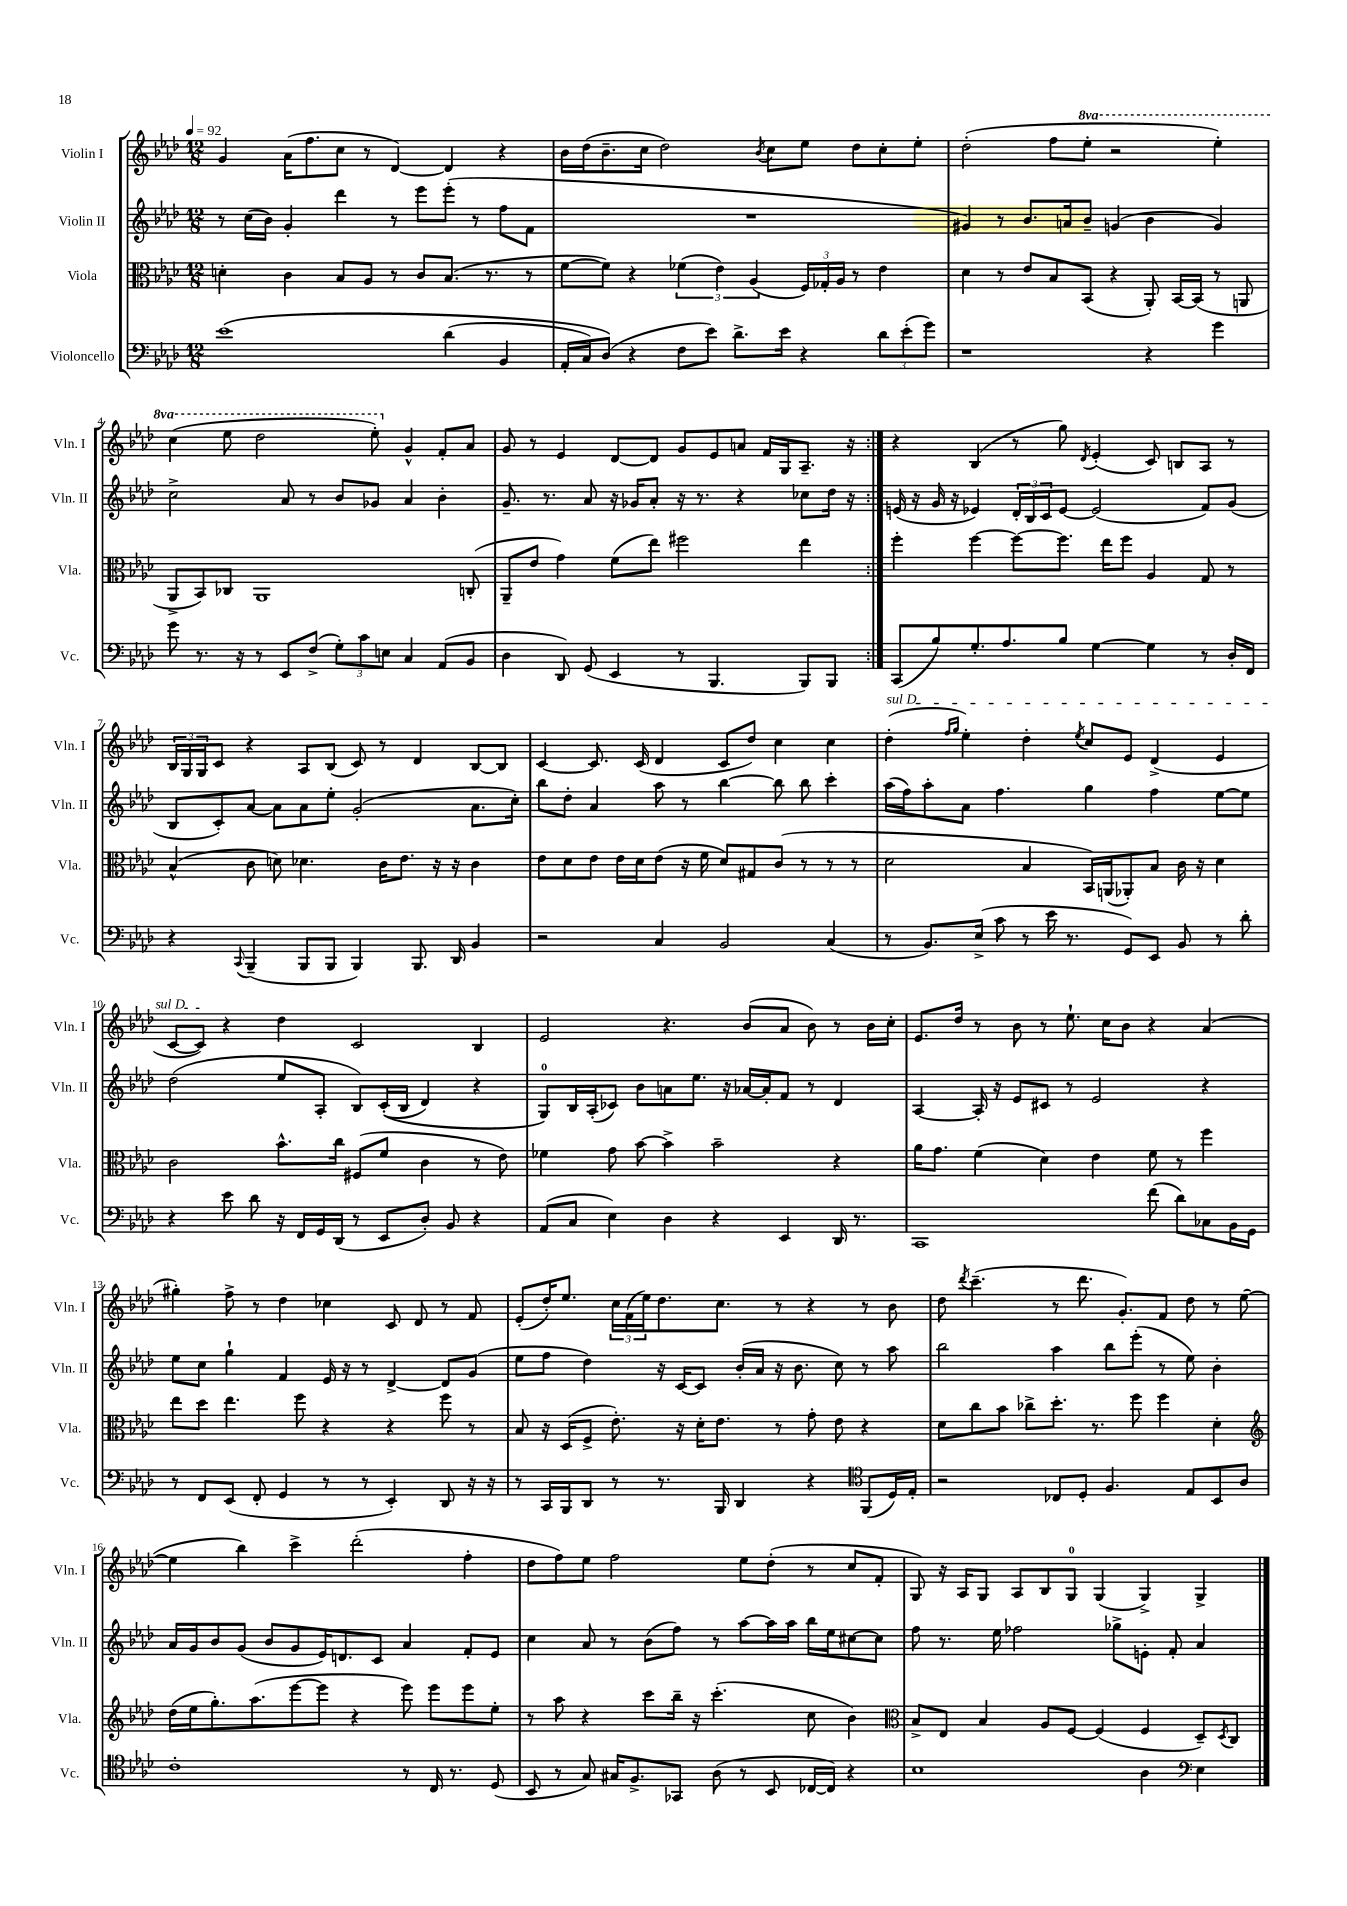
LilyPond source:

<<
\new StaffGroup <<
\new Staff = "s0" \with { instrumentName = "Violin I" shortInstrumentName = "Vln. I" } {
    \clef treble \key aes \major \numericTimeSignature \time 12/8 \set Staff.ottavationMarkups = #ottavation-simple-ordinals \tempo 4 = 92
    \repeat volta 2 { g'4 aes'16( f''8. c''8 r8 des'4~) des'4 r4 |
    bes'16 des''16( bes'8.-- c''16 des''2) \acciaccatura { bes'8 } c''8 ees''8 des''8 c''8-. ees''8-. |
    des''2-.( f''8 \ottava #1 ees'''8-. r2 ees'''4-.) |
    c'''4( ees'''8 des'''2 ees'''8-.) \ottava #0 g'4-^ f'8-. aes'8 |
    g'8 r8 ees'4 des'8~ des'8 g'8 ees'8 a'8 f'16 g16 aes8.-- r16 | }
    r4 bes4( r8 g''8) \acciaccatura { des'8 } ees'4-.( c'8) b8 aes8 r8 |
    \tuplet 3/2 { bes16 g16 g16 } c'8 r4 aes8 bes8( c'8) r8 des'4 bes8~ bes8 |
    c'4~ c'8. c'16( des'4 c'8 des''8) c''4 c''4 |
    \once \override TextSpanner.bound-details.left.text = \markup { \italic "sul D" } des''4-.\startTextSpan( \grace { f''16 g''16 } ees''4-.) des''4-. \acciaccatura { ees''8 } c''8 ees'8 des'4->( ees'4 |
    c'8~ c'8\stopTextSpan) r4 des''4 c'2 bes4 |
    ees'2 r4. bes'8( aes'8 bes'8) r8 bes'16 c''16-. |
    ees'8. des''16 r8 bes'8 r8 ees''8.-! c''16 bes'8 r4 aes'4( |
    gis''4-.) f''8-> r8 des''4 ces''4 c'8 des'8 r8 f'8 |
    ees'8-.( des''16-.) ees''8. \tuplet 3/2 { c''16 f'16( ees''16) } des''8. c''8. r8 r4 r8 bes'8 |
    des''8 \acciaccatura { des'''8 } c'''4.--( r8 des'''8. g'8.-.) f'8 des''8 r8 ees''8~( |
    ees''4 bes''4) c'''4-> des'''2-.( f''4-. |
    des''8 f''8) ees''8 f''2 ees''8 des''8-.( r8 c''8 f'8-. |
    g8) r16 aes16 g8 aes8 bes8 g8-0 g4( g4->) g4-> \bar "|." |
}
\new Staff = "s1" \with { instrumentName = "Violin II" shortInstrumentName = "Vln. II" } {
    \clef treble \key aes \major \numericTimeSignature \time 12/8
    \repeat volta 2 { r8 c''16( bes'16) g'4-. des'''4 r8 ees'''8 ees'''8-.( r8 f''8 f'8 |
    R1. |
    gis'4) r8 bes'8. a'16 bes'8-- g'4( bes'4 g'4) |
    c''2-> aes'8 r8 bes'8 ges'8 aes'4 bes'4-. |
    g'8.-- r8. aes'8 r16 ges'16 aes'8-. r16 r8. r4 ces''8 des''16 r16 | }
    e'16( r16 g'16 r16 ees'4) \tuplet 3/2 { des'16-. bes16 c'16 } ees'8~ ees'2( f'8) g'8( |
    bes8 c'8-.) aes'8~ aes'8 aes'8 ees''8-. g'2-.( aes'8. c''16-.) |
    bes''8 des''8-. aes'4 aes''8 r8 bes''4~ bes''8 bes''8 c'''4-. |
    aes''16( f''16) aes''8-. aes'8 f''4. g''4 f''4 ees''8~ ees''8 |
    des''2( ees''8 aes8-. bes8) c'16-.(\( bes16 des'4) r4 |
    g8-0\) bes16 aes16-.( ces'8) bes'8 a'8 ees''8. r16 aes'16~ aes'16-. f'8 r8 des'4 |
    aes4~ aes16-. r16 ees'8 cis'8 r8 ees'2 r4 |
    ees''8 c''8 g''4-! f'4 ees'16 r16 r8 des'4~-> des'8 g'8( |
    ees''8 f''8 des''4) r16 c'16~ c'8 bes'16-.( aes'16 r16 bes'8. c''8) r8 aes''8 |
    bes''2 aes''4 bes''8 ees'''8-.( r8 ees''8) bes'4-. |
    aes'16 g'16 bes'8 g'8( bes'8 g'8 ees'16) d'8. c'8 aes'4 f'8-. ees'8 |
    c''4 aes'8 r8 bes'8( f''8) r8 aes''8~ aes''16 aes''16 bes''16 ees''16 cis''8~ cis''8 |
    f''8 r8. ees''16 fes''2 ges''8-> e'8-. f'8-. aes'4 \bar "|." |
}
\new Staff = "s2" \with { instrumentName = "Viola" shortInstrumentName = "Vla." } {
    \clef alto \key aes \major \numericTimeSignature \time 12/8
    \repeat volta 2 { d'4-. c'4 bes8 aes8 r8 c'8 bes8.( r8. r8 |
    f'8~ f'8) r4 \tuplet 3/2 { fes'4( ees'4) aes4( } \tuplet 3/2 { f16) ges16-. aes16 } r8 ees'4 |
    des'4 r8 ees'8 bes8 bes,8( r4 aes,8-.) bes,16~ bes,16( r8 a,8 |
    aes,8-> bes,8) ces8 aes,1 c8-.( |
    aes,8-- ees'8 g'4) f'8( ees''8) fis''2 ees''4 | }
    f''4-. f''4~ f''8~ f''8. ees''16 f''8 aes4 g8 r8 |
    bes4-^( c'8 d'8) des'4. c'16 ees'8. r16 r16 c'4 |
    ees'8 des'8 ees'8 ees'16 des'16 ees'8( r16 f'16 des'8) gis8 c'8( r8 r8 r8 |
    des'2 bes4 bes,16) a,16( aes,8-.) bes8 c'16 r16 des'4 |
    c'2 bes'8.-^ c''16 fis8( f'8 c'4 r8 ees'8) |
    fes'4 g'8 bes'8~ bes'4-> bes'2-- r4 |
    aes'16 g'8. f'4( des'4) ees'4 f'8 r8 f''4 |
    ees''8 des''8 ees''4. f''8 r4 r4 f''8 r8 |
    bes8 r16 des16( f8-> ees'8.-.) r16 des'16-. ees'8. r8 g'8-. ees'8 r4 |
    des'8 c''8 bes'8 ces''8-> des''8.-. r8. f''8 f''4 des'4-. |
    \clef treble des''16( ees''16 g''8.-.) aes''8.( ees'''8~ ees'''8 r4 ees'''8) ees'''8 ees'''8 ees''8-. |
    r8 aes''8 r4 c'''8 bes''16-- r16 c'''4.-.( c''8 bes'4) |
    \clef alto bes8-> ees8 bes4 aes8 f8~ f4( f4 des8--) \acciaccatura { des8 } c8 \bar "|." |
}
\new Staff = "s3" \with { instrumentName = "Violoncello" shortInstrumentName = "Vc." } {
    \clef bass \key aes \major \numericTimeSignature \time 12/8
    \repeat volta 2 { ees'1\( des'4( bes,4 |
    aes,16-. c16) des8(\) r4 f8 ees'8) des'8.-> ees'16 r4 \tuplet 3/2 { des'8 ees'8-.( g'8) } |
    r1 r4 g'4 |
    g'8 r8. r16 r8 ees,8 f8->( \tuplet 3/2 { g8-.) c'8 e8 } c4 aes,8( bes,8 |
    des4 des,8) g,8( ees,4 r8 bes,,4. bes,,8) bes,,8 | }
    c,8( bes8) g8.-. aes8. bes8 g4~ g4 r8 des16-. f,16 |
    r4 \appoggiatura { c,8 } bes,,4--( bes,,8 bes,,8 bes,,4) bes,,8. des,16 bes,4 |
    r2 c4 bes,2 c4( |
    r8 bes,8.) ees16->( c'8 r8 ees'16 r8. g,8) ees,8 bes,8 r8 des'8-. |
    r4 ees'8 des'8 r16 f,16 g,16 des,16( r8 ees,8 des8-.) bes,8 r4 |
    aes,8( c8 ees4) des4 r4 ees,4 des,16 r8. |
    c,1 f'8( des'8) ces8 bes,16 g,16 |
    r8 f,8 ees,8( f,8-. g,4 r8 r8 ees,4-.) des,8 r16 r16 |
    r8 c,16 bes,,16 des,8 r8 r8. bes,,16 des,4 r4 \clef tenor f,8( des16) ees16-. |
    r2 ces8 des8-. f4. ees8 bes,8 aes8 |
    c'1-. r8 c16 r8. des8( |
    bes,8 r8 g8) gis16 f8.-> ges,8 aes8( r8 bes,8 ces16~ ces16) r4 |
    bes1 aes4 \clef bass ees4 \bar "|." |
}
>>
>>
